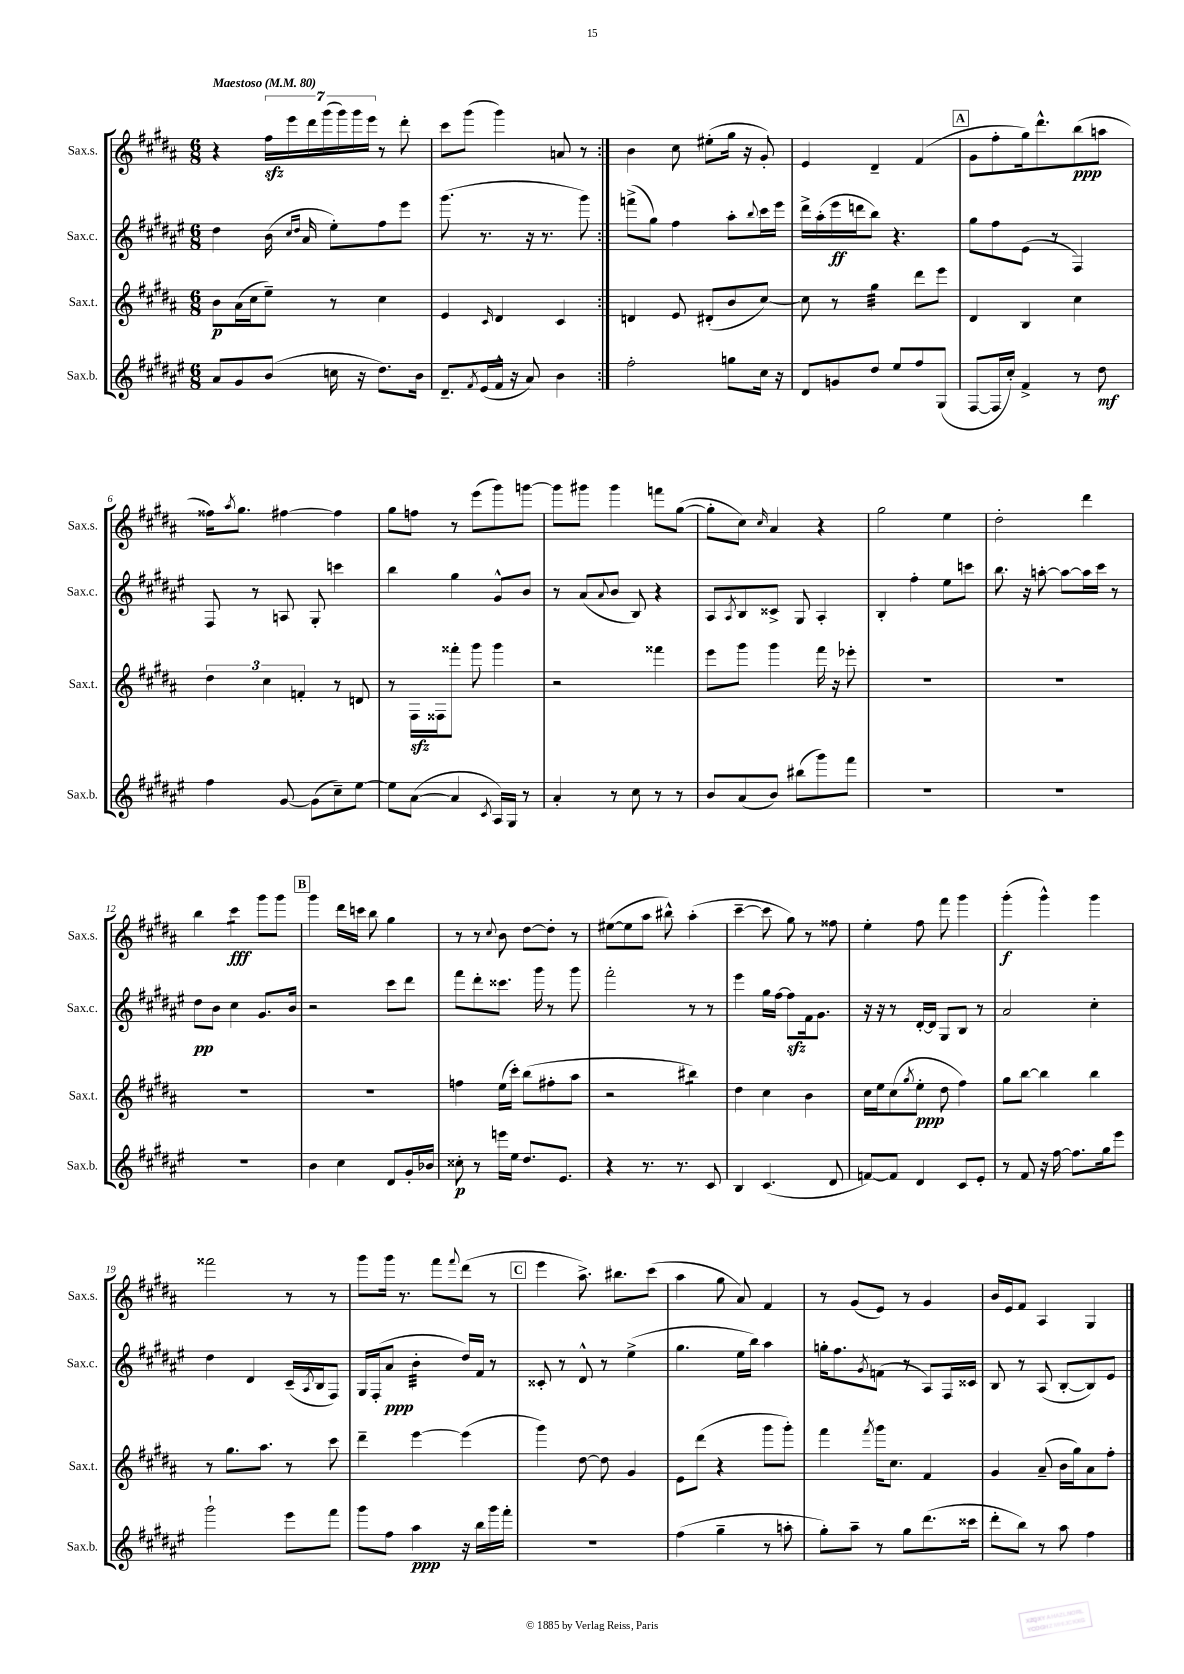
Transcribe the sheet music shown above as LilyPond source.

<<
\new StaffGroup <<
\new Staff = "s0" \with { instrumentName = "Sax.s." shortInstrumentName = "Sax.s." } {
    \clef treble \key b \major \numericTimeSignature \time 6/8 \tempo "Maestoso" 4 = 80
    \repeat volta 2 { r4 \tuplet 7/4 { fis''16\sfz e'''16 dis'''16 gis'''16( gis'''16) gis'''16 e'''16 } r8 dis'''8-. |
    cis'''8 gis'''8( gis'''4) a'8 r8 | }
    b'4 cis''8 eis''8-.( gis''16 r16 gis'8-.) |
    e'4 dis'4-- fis'4( |
    \mark \markup { \box "A" } gis'8 fis''8-. gis''16) dis'''8.-^ b''8\ppp( a''8 |
    fisis''16) \acciaccatura { ais''8 } gis''8. fis''4~ fis''4 |
    gis''8 f''8 r8 e'''8( gis'''8) g'''8~ |
    g'''8 gis'''8 gis'''4 f'''8 gis''8~( |
    gis''8-. cis''8) \grace { cis''16 } ais'4 r4 |
    gis''2 e''4 |
    dis''2-. dis'''4 |
    b''4 cis'''4:8\fff gis'''8 gis'''8 |
    \mark \markup { \box "B" } gis'''4 dis'''16 c'''16 b''8 gis''4 |
    r8 r8 \appoggiatura { cis''8 } b'8 dis''8~ dis''8-. r8 |
    eis''8~( eis''8 ais''8 bis''8-^) ais''4-.( |
    cis'''4~-- cis'''8 gis''8) r8 fisis''8 |
    e''4-. fis''8 fis'''8 gis'''4 |
    gis'''4-.\f( gis'''4-^) gis'''4 |
    fisis'''2 r8 r8 |
    gis'''8 gis'''16 r8. fis'''8 \appoggiatura { fis'''8 } dis'''8( r8 |
    \mark \markup { \box "C" } e'''4 ais''8.->) bis''8. cis'''8( |
    ais''4 gis''8 ais'8) fis'4 |
    r8 gis'8( e'8) r8 gis'4 |
    b'16 e'16 fis'8 ais4 gis4 \bar "|." |
}
\new Staff = "s1" \with { instrumentName = "Sax.c." shortInstrumentName = "Sax.c." } {
    \clef treble \key fis \major \numericTimeSignature \time 6/8
    \repeat volta 2 { dis''4 b'16( \grace { cis''16 dis''16 } ais'16 eis''8-.) fis''8 eis'''8 |
    gis'''8.( r8. r16 r8. gis'''8) | }
    f'''8->( gis''8) fis''4 ais''8-. \appoggiatura { b''8 } cis'''16 eis'''16 |
    dis'''16-> ais''16-.( eis'''16\ff d'''16 b''8) r4. |
    \mark \markup { \box "A" } gis''8 fis''8 eis'8( r8 fis4) |
    fis8 r8 a8 gis8-. c'''4 |
    b''4 gis''4 gis'8-^ b'8 |
    r8 ais'8( \appoggiatura { ais'8 } b'8 b8) r4 |
    ais8 \acciaccatura { ais8 } b8 cisis'8-> gis8 ais4-. |
    b4-. fis''4-. eis''8 c'''8 |
    b''8. r16 a''8~-. a''8~ a''16 cis'''16 r8 |
    dis''8\pp b'8 cis''4 gis'8. b'16 |
    \mark \markup { \box "B" } r2 cis'''8 dis'''8 |
    fis'''8 dis'''8-. cisis'''8. gis'''16 r8 gis'''8 |
    fis'''2-. r8 r8 |
    eis'''4 gis''16 fis''16~ fis''8\sfz fis'16 gis'8. |
    r16 r16 r8 dis'16~-. dis'16 gis8 b8 r8 |
    ais'2 cis''4-. |
    dis''4 dis'4 cis'16--( \acciaccatura { ais8 } b16 fis8) |
    gis16 fis16-.( ais'8\ppp b'4:32-. dis''16) fis'16 r8 |
    \mark \markup { \box "C" } cisis'8-. r8 dis'8-^ r8 eis''4->( |
    gis''4. eis''16 b''16) ais''4 |
    g''16-. fis''8. \acciaccatura { gis'8 } f'8( r8 ais8) fis16 cisis'16 |
    b8 r8 ais8( b8~-. b8) eis'8 \bar "|." |
}
\new Staff = "s2" \with { instrumentName = "Sax.t." shortInstrumentName = "Sax.t." } {
    \clef treble \key b \major \numericTimeSignature \time 6/8
    \repeat volta 2 { b'8\p ais'16( cis''16 e''8--) r8 cis''4 |
    e'4 \grace { cis'16 } dis'4 cis'4 | }
    d'4 e'8 dis'8-.( b'8 cis''8~) |
    cis''8 r8 gis''4:32 dis'''8 e'''8 |
    \mark \markup { \box "A" } dis'4 b4 cis''4 |
    \tuplet 3/2 { dis''4 cis''4 f'4-. } r8 d'8 |
    r8 fis16\sfz fisis16 fisis'''8-. gis'''8 gis'''4 |
    r2 fisis'''4 |
    e'''8 gis'''8 gis'''4 fis'''16 r16 ees'''8-. |
    R2. |
    R2. |
    R2. |
    \mark \markup { \box "B" } R2. |
    f''4 e''16( cis'''16-.) b''8( fis''8-. ais''8 |
    r2 bis''4:8) |
    dis''4 cis''4 b'4 |
    cis''16 e''16 cis''8( \acciaccatura { gis''8 } e''8-.\ppp dis''8 fis''4) |
    gis''8 b''8~ b''4 b''4 |
    r8 gis''8. ais''8. r8 cis'''8 |
    dis'''4-- e'''4~ e'''4( |
    \mark \markup { \box "C" } gis'''4) dis''8~ dis''8 gis'4 |
    e'8 dis'''8( r4 gis'''8 gis'''8-.) |
    fis'''4 \acciaccatura { fis'''8 } gis'''16 cis''8. fis'4 |
    gis'4 ais'8--( b'16 gis''16) ais'8 fis''8-. \bar "|." |
}
\new Staff = "s3" \with { instrumentName = "Sax.b." shortInstrumentName = "Sax.b." } {
    \clef treble \key fis \major \numericTimeSignature \time 6/8
    \repeat volta 2 { ais'8 gis'8 b'8( c''16 r16 dis''8.) b'16 |
    dis'8.-- \acciaccatura { fis'8 } eis'16( fis'16-^ r16 ais'8) b'4 | }
    fis''2-. g''8 cis''16 r16 |
    dis'8 g'8 dis''8 eis''8 fis''8 gis8( |
    \mark \markup { \box "A" } fis8~ fis16 cis''16-.) fis'4-> r8 dis''8\mf |
    fis''4 gis'8~ gis'8( cis''8--) eis''8~ |
    eis''8 ais'8~( ais'4 \acciaccatura { cis'8 } ais16) gis16 r8 |
    ais'4-. r8 cis''8 r8 r8 |
    b'8 ais'8( b'8) bis''8( gis'''8) fis'''8 |
    R2. |
    R2. |
    R2. |
    \mark \markup { \box "B" } b'4 cis''4 dis'8 gis'16-. bes'16 |
    cisis''8-.\p r8 e'''16 eis''16 dis''8. eis'8. |
    r4 r8. r8. cis'8 |
    b4 cis'4.( dis'8 |
    f'8~) f'8 dis'4 cis'8 eis'8-. |
    r8 fis'8 r16 fis''16~ fis''8. gis''16 eis'''8 |
    gis'''2-! eis'''8 fis'''8 |
    gis'''8 fis''8 ais''4\ppp r16 b''16 gis'''16 fis'''16-. |
    \mark \markup { \box "C" } R2. |
    fis''4( gis''4-- r8 a''8-. |
    gis''8-.) ais''8-- r8 gis''8 dis'''8.( cisis'''16 |
    dis'''8-. b''8) r8 ais''8 fis''4 \bar "|." |
}
>>
>>
